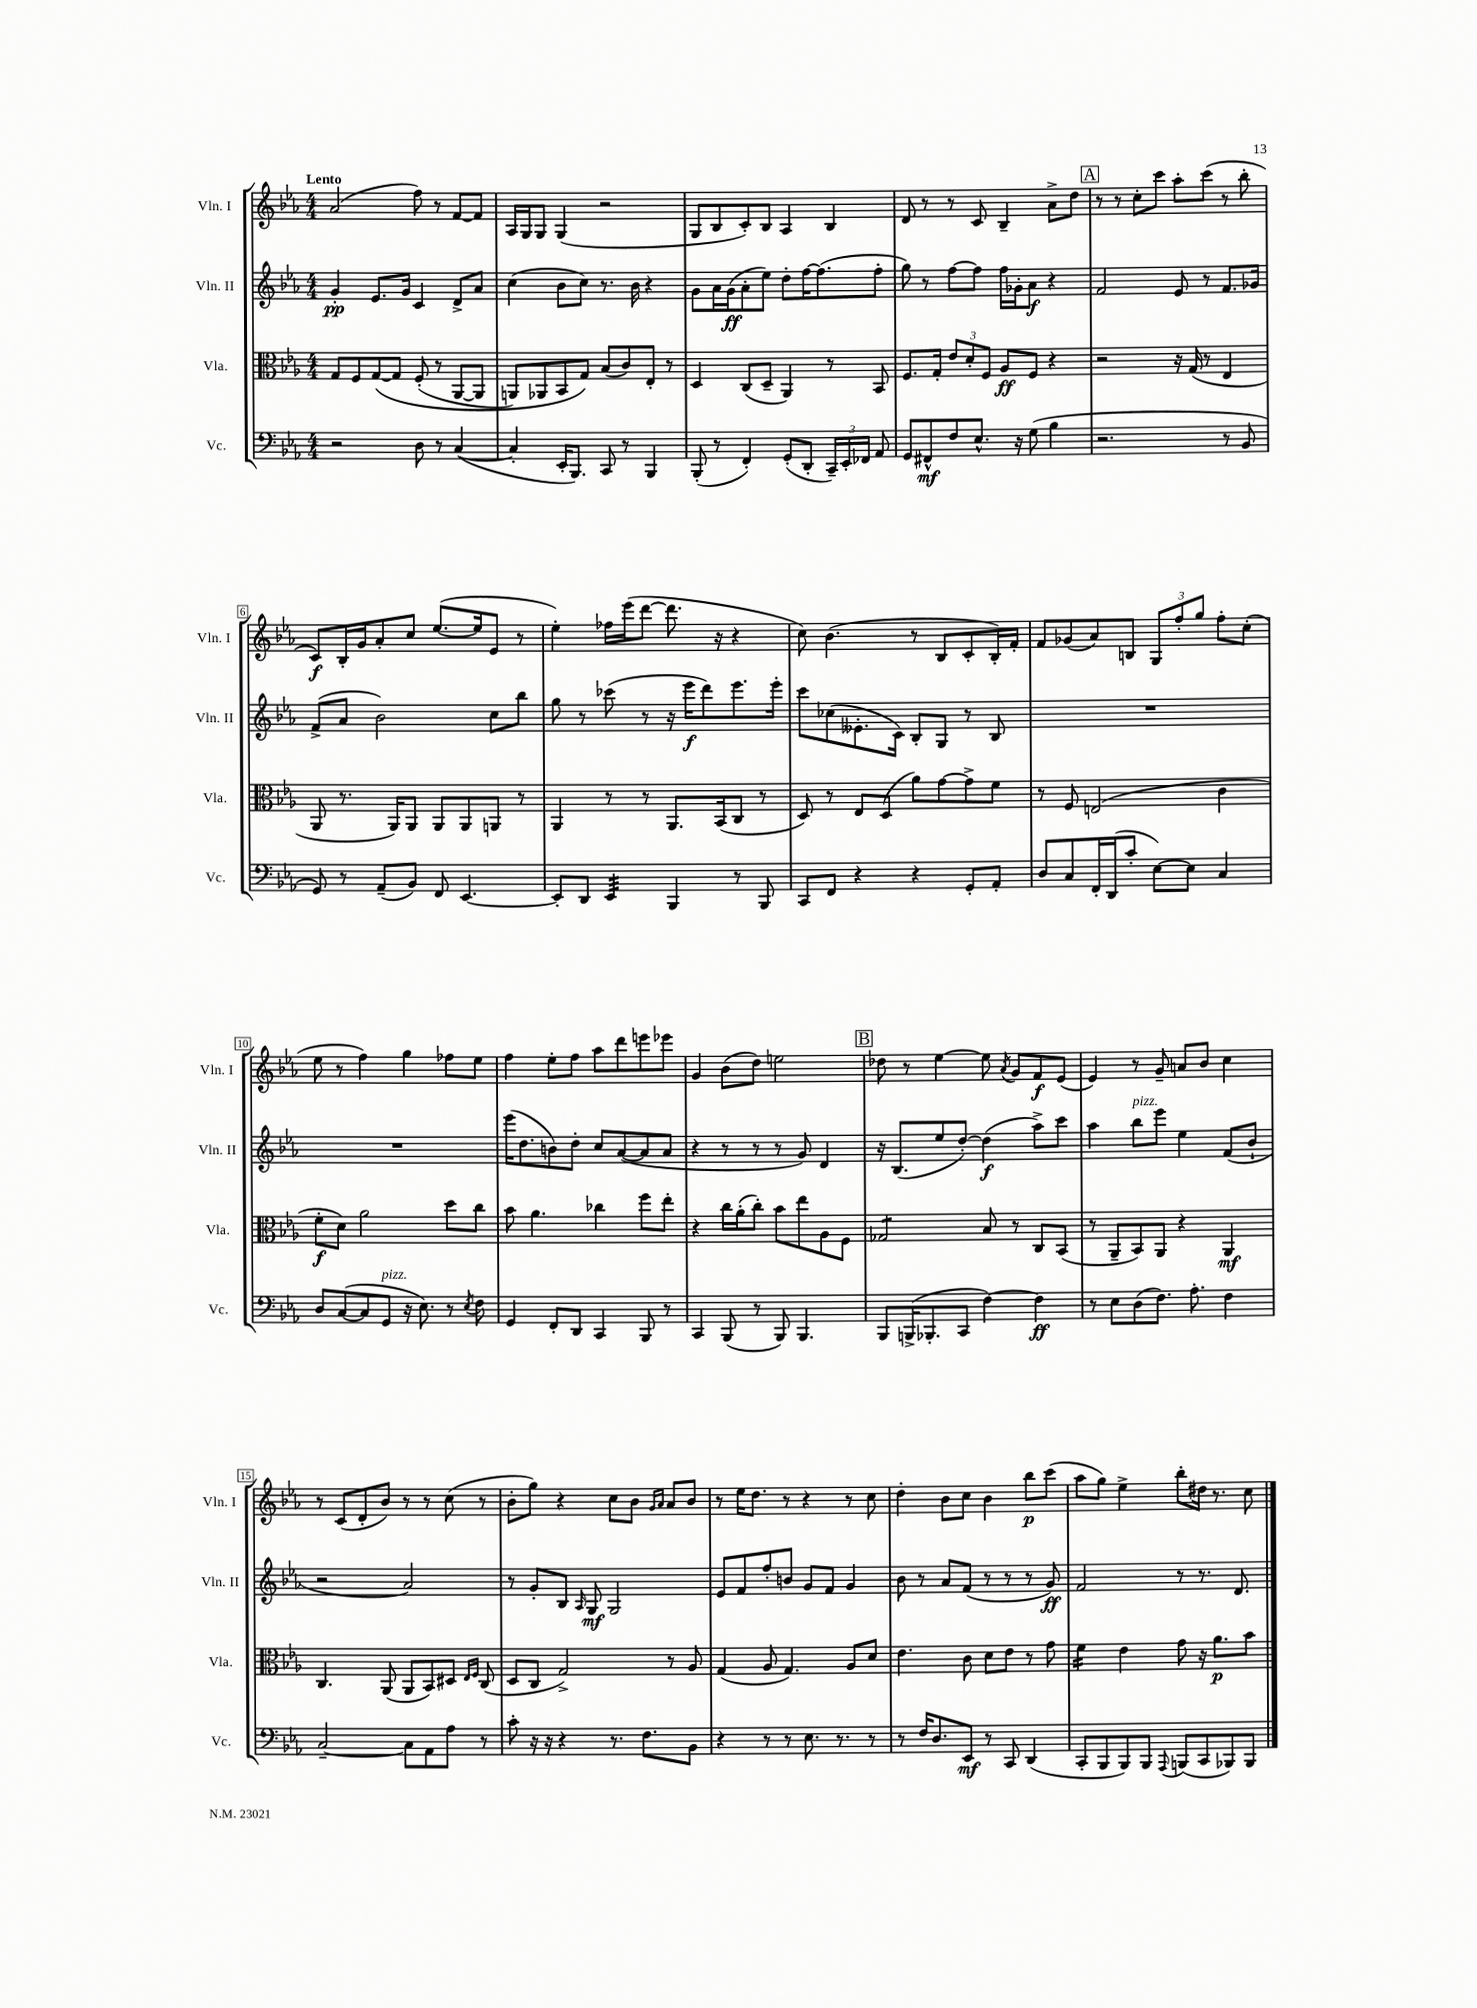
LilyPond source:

<<
\new StaffGroup <<
\new Staff = "s0" \with { instrumentName = "Vln. I" shortInstrumentName = "Vln. I" } {
    \clef treble \key ees \major \numericTimeSignature \time 4/4 \tempo "Lento"
    \autoBeamOff aes'2( f''8) r8 f'8[~ f'8] |
    aes16[ g16 g8] g4( r2 |
    g8[ bes8 c'8-.) bes8] aes4 bes4 |
    d'8 r8 r8 c'8 bes4-- aes'8[-> d''8] |
    \mark \markup { \box "A" } r8 r8 c''8[-. c'''8] aes''8[-. c'''8]( r8 bes''8-. |
    c'8[\f) bes16-. g'16 aes'8-. c''8] ees''8.[~( ees''16 ees'8] r8 |
    ees''4-.) fes''16[ ees'''16( d'''8]~ d'''8. r16 r4 |
    c''8) bes'4.( r8 bes8[ c'8-. bes16-.) f'16]-. |
    f'8[ ges'8( aes'8) b8] \tuplet 3/2 { g8[ f''8-. g''8] } f''8[-. c''8]-.( |
    ees''8 r8 f''4) g''4 fes''8[ ees''8] |
    f''4 ees''8[-. f''8] aes''8[ d'''8 e'''8 ees'''8] |
    g'4 bes'8[( d''8]) e''2 |
    \mark \markup { \box "B" } des''8 r8 ees''4~ ees''8 \acciaccatura { aes'8 } g'8[ f'8\f ees'8]( |
    ees'4) r8 g'8-- a'8[ bes'8] c''4 |
    r8 c'8[( d'8-. bes'8]) r8 r8 c''8( r8 |
    bes'8[-. g''8]) r4 c''8[ bes'8] \grace { g'16[ aes'16] } aes'8[ bes'8] |
    r8 ees''16[ d''8.] r8 r4 r8 c''8 |
    d''4-. bes'8[ c''8] bes'4 bes''8[\p c'''8]( |
    aes''8[ g''8]) ees''4-> bes''8[-. dis''16] r8. c''8 \bar "|." |
}
\new Staff = "s1" \with { instrumentName = "Vln. II" shortInstrumentName = "Vln. II" } {
    \clef treble \key ees \major \numericTimeSignature \time 4/4
    \autoBeamOff g'4-.\pp ees'8.[ g'16] c'4 d'8[-> aes'8] |
    c''4( bes'8[ c''8]) r8. bes'16 r4 |
    g'8[ aes'16 g'16\ff( aes'8-. ees''8]) d''8[-. f''16~ f''8.( f''8]-. |
    g''8) r8 f''8[~ f''8] f''16[ ges'16-. aes'8]\f r4 |
    \mark \markup { \box "A" } f'2 ees'8 r8 f'8.[ ges'16] |
    f'8[->( aes'8] bes'2) c''8[ bes''8] |
    g''8 r8 ces'''8( r8 r16 ees'''16[\f d'''8) ees'''8. ees'''16]-. |
    c'''8[ ces''8( eeses'8.-. c'16]) bes8[-. g8] r8 bes8 |
    R1 |
    R1 |
    ees'''16[( d''8. b'8) d''8]-. c''8[ aes'8~( aes'8 aes'8] |
    r4 r8 r8 r8 g'8) d'4 |
    \mark \markup { \box "B" } r16 bes8.[( ees''8 d''8]~-.) d''4\f( aes''8[->) c'''8] |
    aes''4 bes''8[^\markup { \italic "pizz." } ees'''8] ees''4 f'8[( bes'8]-! |
    r2 aes'2) |
    r8 g'8[-. bes8] \grace { aes16 } g8\mf g2 |
    ees'8[ f'8 f''8-. b'8] g'8[ f'8] g'4 |
    bes'8 r8 aes'8[ f'8]( r8 r8 r8 g'8\ff) |
    f'2 r8 r8. d'8. \bar "|." |
}
\new Staff = "s2" \with { instrumentName = "Vla." shortInstrumentName = "Vla." } {
    \clef alto \key ees \major \numericTimeSignature \time 4/4
    \autoBeamOff g8[ f8 g8~\( g8] f8-.( r8 aes,8[~ aes,8] |
    a,8[) aes,8 bes,8 g8]\) bes8[( c'8) ees8]-. r8 |
    d4 c8[( d8]-- aes,4) r8 bes,8 |
    f8.[ g16]-. \tuplet 3/2 { ees'8[ d'8-. f8] } aes8[\ff f8] r4 |
    \mark \markup { \box "A" } r2 r16 g16( r8 ees4 |
    aes,8 r8. aes,16[) aes,8] aes,8[ aes,8 a,8] r8 |
    aes,4 r8 r8 aes,8.[ bes,16( c8] r8 |
    d8) r8 ees8[ d8]( aes'8[) g'8~ g'8-> f'8] |
    r8 f8 e2( c'4 |
    f'8[-.\f d'8]) aes'2 d''8[ c''8] |
    bes'8 aes'4. ces''4 f''8[ ees''8]-. |
    r4 c''16[ aes'16-.( c''8]-.) bes'8[ ees''8 aes8 f8] |
    \mark \markup { \box "B" } ges2:8 bes8 r8 c8[ bes,8]( |
    r8 aes,8[-- bes,8) aes,8] r4 aes,4\mf |
    c4. aes,8( aes,8[ bes,8) dis8] \grace { ees16[ f16] } c8( |
    d8[ c8] g2->) r8 aes8 |
    g4( aes8 g4.) aes8[ d'8] |
    ees'4. c'8 d'8[ ees'8] r8 g'8 |
    f'4:16 ees'4 g'8 r16 aes'8.[\p bes'8] \bar "|." |
}
\new Staff = "s3" \with { instrumentName = "Vc." shortInstrumentName = "Vc." } {
    \clef bass \key ees \major \numericTimeSignature \time 4/4
    \autoBeamOff r2 d8 r8 c4~( |
    c4-. ees,16[-. bes,,8.]) c,8 r8 bes,,4 |
    bes,,8-.( r8 f,4-.) g,8[-.( d,8]-. \tuplet 3/2 { c,16[--) ees,16-. fes,16] } aes,8 |
    g,8[ fis,8-^\mf f8 ees8.]-^ r16 g8( bes4 |
    \mark \markup { \box "A" } r2. r8 bes,8 |
    g,8) r8 aes,8[--( bes,8]) f,8 ees,4.~ |
    ees,8[-. d,8] ees,4:32 bes,,4 r8 bes,,8 |
    c,8[ f,8] r4 r4 g,8[-. aes,8]-. |
    d8[ c8 f,16-. d,16( c'8]-. ees8[~) ees8] c4 |
    d8[ c8~( c8 g,8]^\markup { \italic "pizz." } r16 ees8.) r8 \acciaccatura { ees8 } f8 |
    g,4 f,8[-. d,8] c,4 bes,,8 r8 |
    c,4 bes,,8( r8 bes,,8) bes,,4. |
    \mark \markup { \box "B" } bes,,8[ b,,16->( bes,,8.-. c,8] f4~) f4\ff |
    r8 ees8[ d8( f8.]) aes8.-. f4 |
    c2~-- c8[ aes,8 aes8] r8 |
    c'8-. r16 r16 r4 r8. f8.[ bes,8] |
    r4 r8 r8 ees8. r8. r8 |
    r8 f16[ d8. ees,8]\mf r8 c,8 d,4( |
    c,8[-. bes,,8 bes,,8) bes,,8] \appoggiatura { aes,,8 } b,,8[( c,8 bes,,8) bes,,8] \bar "|." |
}
>>
>>
\layout { \context { \Score \override BarNumber.stencil = #(make-stencil-boxer 0.1 0.3 ly:text-interface::print) } }
